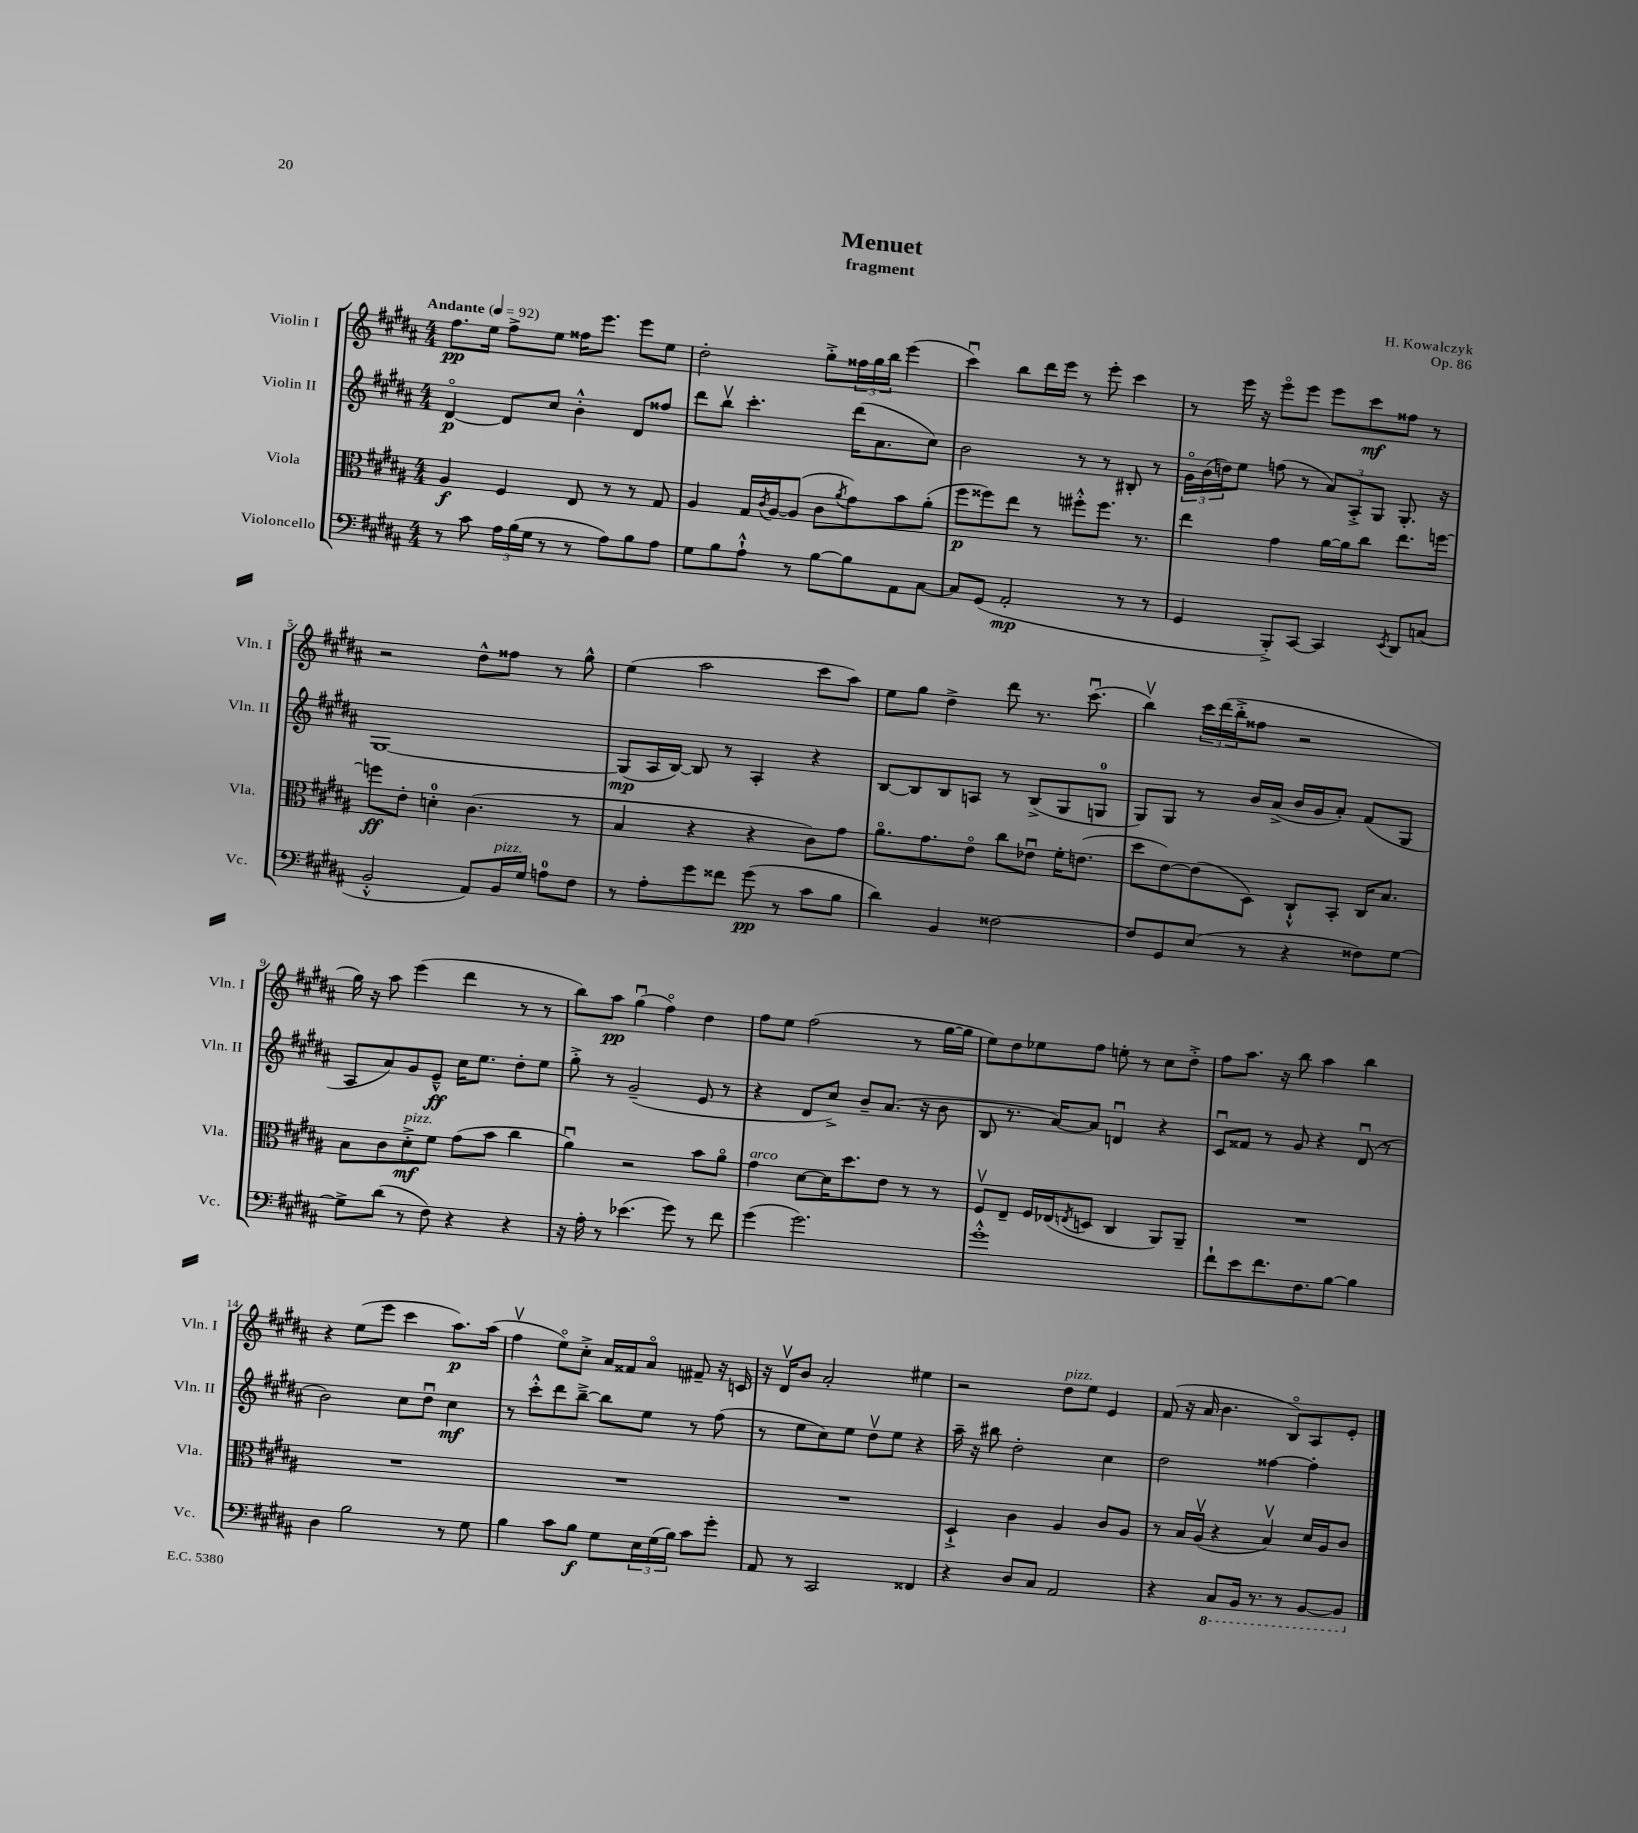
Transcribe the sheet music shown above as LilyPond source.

\header { title = "Menuet" composer = "H. Kowalczyk" subtitle = "fragment" opus = "Op. 86" }
<<
\new StaffGroup <<
\new Staff = "s0" \with { instrumentName = "Violin I" shortInstrumentName = "Vln. I" } {
    \clef treble \key b \major \numericTimeSignature \time 4/4 \tempo "Andante" 4 = 92
    fis''8.\pp e''16 fis''8-> e''8 fisis''16 e'''8. e'''8 e''8 |
    dis''2-. gis''8-.-> \tuplet 3/2 { fisis''16 gis''16 b''16 } e'''4( |
    cis'''4\downbow) b''8 dis'''16 e'''16 r8 e'''8-. cis'''4 |
    r8 e'''16 r16 e'''8\flageolet e'''8 e'''8 cis'''8\mf fisis''8 r8 |
    r2 dis''8-^ fisis''8 r8 gis''8-^ |
    e''4( ais''2 cis'''8 ais''8) |
    e''8 gis''8 dis''4-> dis'''8 r8. cis'''8.\downbow( |
    b''4\upbow) \tuplet 3/2 { cis'''16 dis'''16( b''16-.-> } fisis''8 r2 |
    gis''16) r16 ais''8 e'''4( dis'''4 r8 r8 |
    b''8) ais''8\pp gis''4\downbow( fis''4\flageolet) dis''4 |
    fis''8 e''8 fis''2( r8 gis''16~ gis''16 |
    e''8) dis''8 ees''8 fis''8 e''8-. r8 cis''8 dis''8-.-> |
    fis''8 ais''8. r16 b''8 ais''4 b''4 |
    r4 e''8( e'''8 cis'''4 ais''8.\p) ais''16( |
    fis''4\upbow e''8\flageolet) cis''8-.-> ais'16 fisis'16 ais'8\flageolet fis'8-- r16 c'16 |
    r16 dis'16\upbow b'8 ais'2-. eis''4 |
    r2 dis''8^\markup { \italic "pizz." } e''8 e'4 |
    fis'8( r16 ais'16 b'4. b8\flageolet) ais8 e'8-. \bar "|." |
}
\new Staff = "s1" \with { instrumentName = "Violin II" shortInstrumentName = "Vln. II" } {
    \clef treble \key b \major \numericTimeSignature \time 4/4
    dis'4~\flageolet\p dis'8 cis''8 b'4-.-^ dis'8 fisis''8 |
    dis'''8 b''8\upbow cis'''4.-. dis'''16( ais'8. cis''8) |
    b'2 r8 r8 bis8-. r8 |
    \tuplet 3/2 { gis'16\flageolet b'16( d''16) } e''8 f''8( r8 \tuplet 3/2 { ais'8) ais8-.-> gis8 } gis8.-. r16 |
    gis1~ |
    gis8\mp( ais16 b16~) b8 r8 ais4-. r4 |
    b8~ b8 b8 a8 r8 b8->( gis8 g8-0 |
    gis8) gis8 r8 b'16 ais'16->( b'16 gis'16 ais'8-.) fis'8( gis8 |
    ais8 ais'8) gis'8 e'8---^\ff cis''16 e''8. dis''8-. e''8 |
    gis''8-.-> r8 gis'2--( e'8 r8 |
    r4 dis'8 cis''8->) b'8-- ais'8.( r16 b'8 |
    b8 r8. ais'16~) ais'8 d'4\downbow r4 |
    cis'8\downbow fisis'8 r8 gis'8 r4 dis'8\downbow( r8 |
    b'2) cis''8 dis''8\downbow cis''4\mf |
    r8 cis'''8-.-^ dis'''8 b''8~---> b''8 e''8 r8 fis''8( |
    r8 e''8 cis''8) e''8 dis''8\upbow e''8 r4 |
    ais''16-- r16 bis''8 dis''2-. cis''4 |
    dis''2 fisis''4~ fisis''4-. \bar "|." |
}
\new Staff = "s2" \with { instrumentName = "Viola" shortInstrumentName = "Vla." } {
    \clef alto \key b \major \numericTimeSignature \time 4/4
    ais4\f fis4 e8 r8 r8 gis8 |
    ais4 gis16 \acciaccatura { cis'8 } ais16~ ais8( cis'8 \acciaccatura { ais'8 } gis'8) b'8 ais'8-.( |
    fis''8\p fisis''8) e''8 r8 fis''8-.-^ fis''8. r8. |
    e''4 gis'4 ais'16~ ais'16 cis''8 e''8. f''16~ |
    f''8\ff e'8-. d'4-0-. cis'4.( r8 |
    b4 r4 r4 cis'8) gis'8 |
    ais'8.\flageolet gis'8. e'8\flageolet cis''8 ees'8\downbow fis'16-. e'8.( |
    dis''8 e'8~) e'8( dis8) cis8-!-^ b,8-. cis16 b8. |
    b8 cis'8 dis'8-.->\mf^\markup { \italic "pizz." } fis'8 gis'8( b'8 cis''4 |
    ais'4\downbow) r2 b'8 ais'8\flageolet |
    gis'4^\markup { \italic "arco" } dis'8~ dis'16 dis''8. e'8 r8 r8 |
    fis8\upbow e8-- fis16 ees16( \acciaccatura { e8 } d8 cis4 ais,8) ais,8-- |
    R1 |
    R1 |
    R1 |
    R1 |
    dis4-!-> cis'4 ais4 cis'8 ais8 |
    r8 b16 ais16\upbow( r4 b4\upbow) dis'16 ais16 cis'8 \bar "|." |
}
\new Staff = "s3" \with { instrumentName = "Violoncello" shortInstrumentName = "Vc." } {
    \clef bass \key b \major \numericTimeSignature \time 4/4
    r8 cis'8 \tuplet 3/2 { ais16 b16( gis16 } r8 r8 ais8) b8 ais8 |
    gis8 b8 ais8-!-^ r8 b8~ b8 ais,8 cis8~ |
    cis8 gis,8( ais,2-.\mp r8 r8 |
    gis,4 b,,8-.->) cis,8~ cis,4 \acciaccatura { e,8 } dis,8 c8( |
    b,2-.-^ ais,8) b,16^\markup { \italic "pizz." } gis16 a8-0 fis8 |
    r8 ais8-. gis'8 fisis'8 gis'8\pp( r8 cis'8 b8 |
    dis'4) b,4 fisis2~ |
    fisis8 gis,8 e8( r8 r4 fisis8) gis8~ |
    gis8-> dis'8( r8 fis8) r4 r4 |
    r16 ais16-. r8 ees'4.( gis'8) r8 fis'8 |
    gis'4( gis'2.) |
    gis'1-.-^ |
    fis'8-! e'8 fis'8. fis8. b8~ b4 |
    dis4 b2 r8 gis8 |
    b4 cis'8 b8\f gis8 \tuplet 3/2 { e16 gis16( b16) } cis'8 gis'8-. |
    ais,8 r8 cis,2 fisis,4 |
    r4 dis8 cis8 ais,2 |
    r4 \ottava #-1 cis,8 b,,16 r8. r8 b,,8~ b,,8 \ottava #0 \bar "|." |
}
>>
>>
